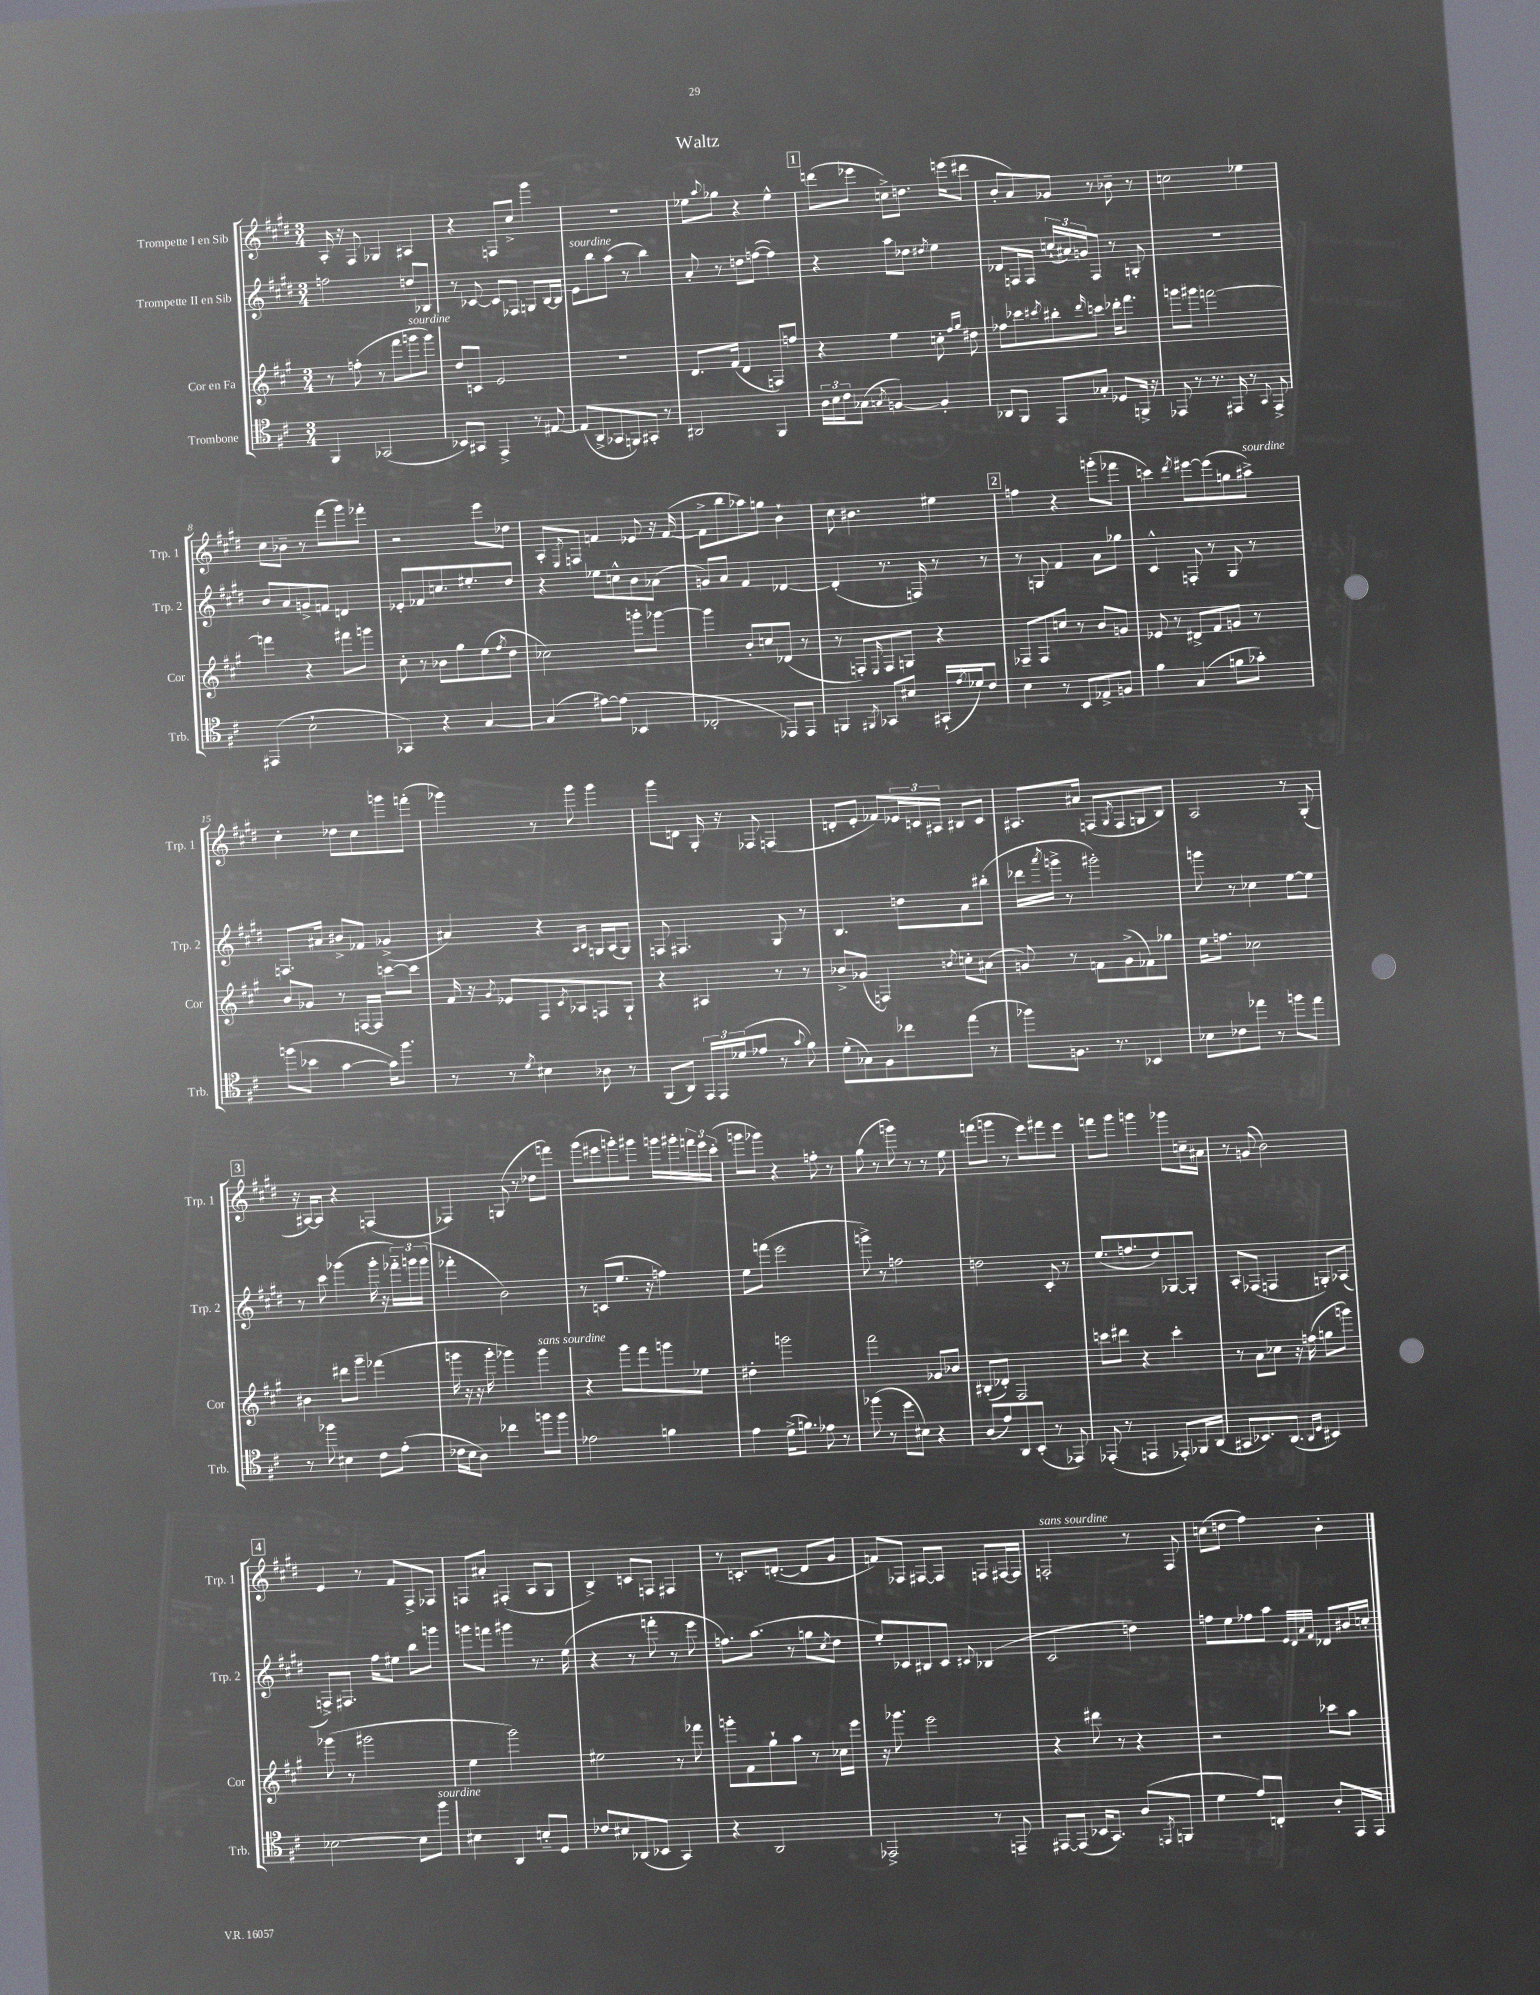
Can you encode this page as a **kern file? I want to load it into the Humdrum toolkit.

**kern	**kern	**kern	**kern
*part4	*part3	*part2	*part1
*staff4	*staff3	*staff2	*staff1
*I"Trombone	*I"Cor en Fa	*I"Trompette II en Sib	*I"Trompette I en Sib
*I'Trb.	*I'Cor	*I'Trp. 2	*I'Trp. 1
*clefC4	*clefG2	*clefG2	*clefG2
*k[f#c#]	*k[f#c#g#]	*k[f#c#g#d#]	*k[f#c#g#d#]
*M3/4	*M3/4	*M3/4	*M3/4
=1	=1	=1	=1
4FF#/	8r	2ffn\	16A'/
.	.	.	16r
.	(8ffn'\	.	8F#/
(2GG-X/	8r	.	4G-X/
.	8fff#\L	.	.
!	!LO:TX:a:i:t=sourdine	!	!
.	8gggn\	8ddn/L	4A#X/
.	8ggg\J)	8B-X/J	.
=2	=2	=2	=2
8BB-X/L)	8dd/L	8r	4r
8GG#X/J	8cn/J	[8c-X/	.
4EE^/	2e/	8c-/L]	8Fn/L
.	.	8F-X/J	8cc#^/J
8r	.	8Gn/L	4ggg#\
[8E#X/	.	[16B/L	.
.	.	16B/JJ]	.
=3	=3	=3	=3
!	!	!LO:TX:a:i:t=sourdine	!
(8E#/L]	2.r	8e\L	2.r
8AA^/	.	8bb\	.
8GG-X/	.	(8aa\J	.
8FFn/)	.	8r	.
8GG#X'/J	.	4bb\)	.
8r	.	.	.
=4	=4	=4	=4
2AA#X/	8.d/L	8a'/	8ee-X\L
.	.	.	8qqaa/
.	.	8r	8gg-X\J
.	(16f#/Jk	.	.
.	4d/	8ddn\L	4r
.	.	([8ffn\J	.
4FF#/	8Fn/L)	4ff\])	4ee-^^\
.	8ffn/J	.	.
!!LO:REH:place=s1:t=1
=5	=5	=5	=5
24A\LL	4r	4r	(8dddn\L
24B\	.	.	.
24c#\J	.	.	.
(8G-X\J	.	.	8eee-X\J
8qGn/	.	.	.
[4Fn/)	4ee\	8aa\L	8ccn^\L)
.	.	8dd-X\J	8.ddn\J
.	.	8qdd#X/	.
4F'/]	8ccn'\	4ee\	.
.	.	.	(16eeen\KL
.	16qqff#/LL	.	.
.	16qqgg#/JJ	.	.
.	8dd#X\	.	8ddd#X\J
=6	=6	=6	=6
8AA-X/L	8ff-X\L	8d-X/L	8b'/L
8FF#/J	8ccc-X\	16Fn/L	8a/)
.	.	16F/JJ	.
.	8qccc#X/	.	.
8EE/L	8bb#X'\	(24ccn`/LL	8g-X/J
.	.	24a#X/)	.
.	.	24gn/J	.
.	16qqddd/	.	.
8G-X'/J	8cccn\J	8F/J	8r
8D-X/L	16ddd-X'\KL	8r	8b-X~\
.	8.fff#\J	.	.
16FFn^/Jk	.	8Gn'/	8r
16r	.	.	.
=7	=7	=7	=7
8EE-X/	8gggn\L	2.r	2ccn\
8r	8ggg#X\J	.	.
8.r	[2fffn\	.	.
16EE#X/	.	.	.
8r	.	.	4ee-X\
8qqGG/	.	.	.
8EE#^/	.	.	.
!!LO:LB:g=z
=8	=8	=8	=8
(4EE#X/	4fffn\]	8b/L	8cc#\L
.	.	8a/	8b-X~\J
2B`\	4r	8gn^/	8r
.	.	8fn/J	(8fff#\L
.	8fff#X\L	4dn/	8ggg#\)
.	8gggn\J	.	8fff-X'\J
=9	=9	=9	=9
4GG-X/)	8cc#'\	8e-X'/L	2r
.	8r	8f-X/	.
4r	8b-X\L	8.ccn/	.
.	8gg#\	.	.
.	.	8.ee#X'/	.
[4G/	(8ee\	.	8eee\L
.	8qff#/	.	.
.	8dd\J	8dd#/J	8dd-X\J
=10	=10	=10	=10
(4G/]	2cc-X\)	4r	8A'/L
.	.	.	8qE/
.	.	.	8Fn/J
[8e#X\L)	.	8ee-X\L	4fn/
(8e#\J]	.	8ccn^^\	.
4BB-X/	8gggn'\L	8b\	8e-X/
.	[8ggg-X\J	(8a-X\J	16r
.	.	.	([16f/
=11	=11	=11	=11
2C-X'/	4ggg-\]	8gn/L)	8f^\L]
.	.	8a/J	8bb\
.	8b'/L	4f#/	8aa-X\)
.	8ccn/	.	8ggn\J
8EE-X/L)	(8d-X/J	[4d-X/	4b`\
8EE-/J	8r	.	.
=12	=12	=12	=12
4FFn/	8r	(4d-'/]	8cc#\
.	8Fn'/L)	.	4.b#X\
8qFF#X/	16qqE/	.	.
8GG-X/L	8F/	8.r	.
8B#X/J	8Gn/J	.	.
.	.	16Fn/)	.
(16GG#X`/LL	4r	8r	4ee#X\
8qe/	.	.	.
16d-X/J)	.	.	.
8c#/J	.	8r	.
!!LO:REH:place=s1:t=2
=13	=13	=13	=13
4B\	8F-X~/L	8r	4ffn\
.	8F-/	8Gn/	.
8r	8ccn/J	4f#/	4r
8BB/L	8r	.	.
8E-X^/	8b/L	8a\L	(8gggn'\L
8Fn/J	8gn/J	8gg-X\J	8fff-X\J
=14	=14	=14	=14
4f#\	8e-X/	4c#^^/	4cccn\)
.	8r	.	.
.	.	.	8qddd#/
(4G/	8d#X^/L	8Fn'/	[8eee#X\L
.	8f#/	8r	(8eee#\]
8fn\L	8gn/J	8G#/	8ggn\
!	!	!	!LO:TX:a:i:t=sourdine
8g-X'\J)	8r	8r	8aa#X^\J)
!!LO:LB:g=z
=15	=15	=15	=15
(8ffn\L	8b/L	8.Fn/L	4cc#'\
8b-X\J	8g-X/J	.	.
.	.	16a#X/Jk	.
[4g\	8r	8b#X^/L	8dd-X\L
.	[16Fn/LL	8f-X/J	8cc#\
.	16F/JJ]	.	.
16g\KL])	[8cccn\L	(4g-X^/	8gggn\
8.ff\J	.	.	.
.	8ccc\J]	.	(8fffn'\J
=16	=16	=16	=16
8r	16f#/	4a#X/)	4ggg-X\)
.	16r	.	.
.	8qg#/	.	.
8r	8e-X/L	.	.
8qd/	.	.	.
4B#X\	8F#/	4r	8r
.	8qc#/	.	.
.	8A-X/	.	8ggg-\
.	.	16qqA/LL	.
.	.	16qqB/JJ	.
8A-X\	8Fn/	16Gn/LL	4ggg-\
.	.	(16A/J	.
8r	8G#`/J	8G/J)	.
=17	=17	=17	=17
(8FF#/L	4r	8Fn/	8ggg#\L
8AA/J)	.	4.F#X/	8dn\J
24EE/LL	4A#X/	.	16G#'/
24EE/	.	.	.
.	.	.	16r
(24d-X/J	.	.	.
8e-X/J	.	.	8F-X/
8r	8r	8G#/	(4Fn/
8qqg/	.	.	.
8f#\)	8r	8r	.
=18	=18	=18	=18
(8d'\L	8b-X^/L	4.B/	8dn'/L
8G-X\)	(8g-X/J	.	8e'/J
8F#\	4Fn/)	.	8f-X/L)
8cc-X\	.	8ddn\L	24e-X/L
.	.	.	24cn/
.	.	.	24A#X/JJ
.	8qbn/	.	.
(8ee\J	8ccn'\L	8a\	8B#X/L
8r	(8a#X\J	(8bb#X'\J	8c/J
=19	=19	=19	=19
8ff-X\L)	8gn/)	16ddd-X\LL	8.A#X/L
.	.	8qaaa/	.
.	.	16gggn^\JJ	.
8.Fn\J	8r	8r	.
.	.	.	16a#X/Jk
.	8fn\L	2ggg#X'\)	(8Fn/L
8.r	.	.	.
.	.	.	8qG#/
.	(8g^\	.	8F/
4BB-X/	8f-X\)	.	8Gn/
.	8gg-X\J	.	8B/J)
=20	=20	=20	=20
8B-X\L	16ee\KL	8gggn\	2A/
.	8.ffn\J	.	.
8c-X\	.	8r	.
8ee-X\J	2cc-X\	4cc-X\	.
8r	.	.	.
8ffn\L	.	[8ee\L	8r
8ee-\J	.	8ee\J]	(8G#'/
!!LO:LB:g=z
!!LO:REH:place=s1:t=3
=21	=21	=21	=21
8r	4b#X\	8r	16r
.	.	.	[16A#X/KL)
8ff-X\	.	8ccc#\	8A#/J]
4B#X\	8ddd#X\L	(4ggg-X\	4r
.	8ggg#~\J	.	.
8c#\L	(4fff-X\	16ggg-'\	(4Fn/
.	.	16r	.
(8e'\J	.	24fff-X\LL)	.
.	.	24gggn\	.
.	.	(24ggg\JJ	.
=22	=22	=22	=22
16c-X\LL	16gggn\	4fff-X'\	4F-X/)
16B\J	16r	.	.
8A\J)	16r	.	.
.	16ggg'\	.	.
4cc-X\	4ggg-X\)	2b\)	(8Gn/
.	.	.	8r
!	!LO:TX:a:i:t=sans sourdine	!	!
8ffn\L	4ggg-\	.	8dd-X\L
8ff\J	.	.	8fffn\J)
=23	=23	=23	=23
2e-X\	4r	8r	(8ggg#\L
.	.	(8cn/L	8eee#X\
.	8ggg#\L	8.ee/J	8gggn'\)
.	8fff#\	.	8ggg#X\J
.	.	16r	.
4fn\	8gggn\	4ffn\)	16gggn\LL
.	.	.	16ggg#X'\
.	8ee-X\J	.	24fffn\
.	.	.	24eee#\
.	.	.	(24ccc#'\JJ
=24	=24	=24	=24
4e\	4dd#X'\	8ee\L	8gggn\L
.	.	(8fffn\J	8ggg-X\J)
(16d^\KL	2gggn\	2eee\	4r
8.fn\J)	.	.	.
8e-X\	.	.	8ffn'\
8r	.	.	8r
=25	=25	=25	=25
(8ff-X\	2fff#\	8gggn^\)	(8gg#\
8r	.	8r	8r
8dd\L	.	2ffn\	8gggn\)
8B#X\J)	.	.	8r
4r	8g-X/L	.	8r
.	8b-X/J	.	8ee\
=26	=26	=26	=26
(8A/L	(8B#X'/L	2ddn\	(8fffn\L
8e/)	8d-X'/J)	.	8gggn\J
8AA/	2F#/	.	8r
(8BB'/J	.	.	8eee\L)
8r	.	8c#'/	8fff#X\
8EE-X/)	.	8r	8eee\J
=27	=27	=27	=27
(8EE-X'/	8cccn\L	(8.ee/L	8fffn\L
8r	8ddd#X\J	.	8ggg#\J
.	.	8.ffn/	.
4EEn/	4r	.	4gggn\
.	.	8dd#/)	.
8EE-X'/L)	4ccc'\	[8G-X/	8ggg-X\L
16FF-X/L	.	8G-'/J]	16ccn~\L
(16AA/JJ	.	.	16a#X\JJ
=28	=28	=28	=28
8GG#X/L	8r	8A'/L	8r
8.BB-X/)	8a\L	(8F-X/J	(8gn/
.	8cc-X\J	4Fn/	2b\)
(8.AA/J	.	.	.
.	16r	.	.
.	(16ffn\	.	.
16qqAA/LL	.	.	.
16qqD/JJ	.	.	.
4BB#X/)	8ggn\L	8Gn'/L)	.
.	8gggn\J)	(8A-X/J	.
!!LO:LB:g=z
!!LO:REH:place=s1:t=4
=29	=29	=29	=29
[2B-X\	(8ggg-X\	8Fn^/L)	4e/
.	8r	8.F#X/J	.
.	2ggg#X\	.	8r
.	.	16ff#\KL	.
.	.	8ee#X\J	8f#/L
8B-\L]	.	8bb\L	8F#^/
!LO:TX:a:i:t=sourdine	!	!	!
8ff#\J	.	8gggn\J	8F-X/J
=30	=30	=30	=30
4B#X\	4ee\	8gggn\L	8Fn/L
.	.	8fffn\J	8a#X'/J
4AA/	2ggg#\)	4ggg#X\	(4F#X'/
8Bn/L	.	8.r	8A/L
8D/J	.	.	8G#/J
.	.	(16ee\	.
=31	=31	=31	=31
8c-X/L	2ee#X\	4r	4B^/)
8B#X/	.	.	.
(8AA-X/	.	8r	8cn/L
8BB-X/J	.	8fffn'\	8Fn/J
4GG/)	8r	8r	4F#X/
.	8fff-X\	8eee\	.
=32	=32	=32	=32
4r	8gggn'\L	8.ffn\L)	8r
.	8f#\	.	8.cn'/L
.	.	(8.aa\J	.
2AA/	8gg#`\	.	.
.	.	.	([8.dn'/J
.	8aa\J	8r	.
.	8r	8ggn\L	8d/L]
.	.	8qcc#/	.
.	16cc-X\LL	8dd#\J	8g#/J
.	16eee\JJ	.	.
=33	=33	=33	=33
2EE-X^/	16r	8ee'/L)	8fn/L)
.	8.ggg-X\	.	.
.	.	8c-X/	8F-X/J
.	2eee\	8B#X/	[8F#X/L
.	.	8c-/J	8F#/J]
.	.	8qqc#X/	.
8r	.	(4B-X/	8Fn/L
8EEn~/	.	.	[16F#X/L
.	.	.	16F#/JJ]
=34	=34	=34	=34
!	!	!	!LO:TX:a:i:t=sans sourdine
[8EE#X/L	4r	2c#/	2Fn'/
(8EE#/J]	.	.	.
16BB-X/KL	8ddd#X\	.	.
8.GG/J)	.	.	.
.	8r	.	.
(8A/L	4r	4ddn\)	8r
8qEEn/	.	.	.
8FFn/J	.	.	8F/
=35	=35	=35	=35
4d\	2r	8ffn\L	(8ccn\L
.	.	8ee\	8ddn\J
8e/L)	.	8ff-X\	4ff#\)
8Cn'/J	.	8aa\J	.
.	.	32qqe/LLL	.
.	.	32qqd#/	.
.	.	32qqa/	.
.	.	32qqf#/JJJ	.
8A'/L	8ccc-X\L	8d-X/L	4b'\
16EE/L	8aa\J	16b#X/L	.
16EE/JJ	.	16ccn'/JJ	.
==	==	==	==
*-	*-	*-	*-
